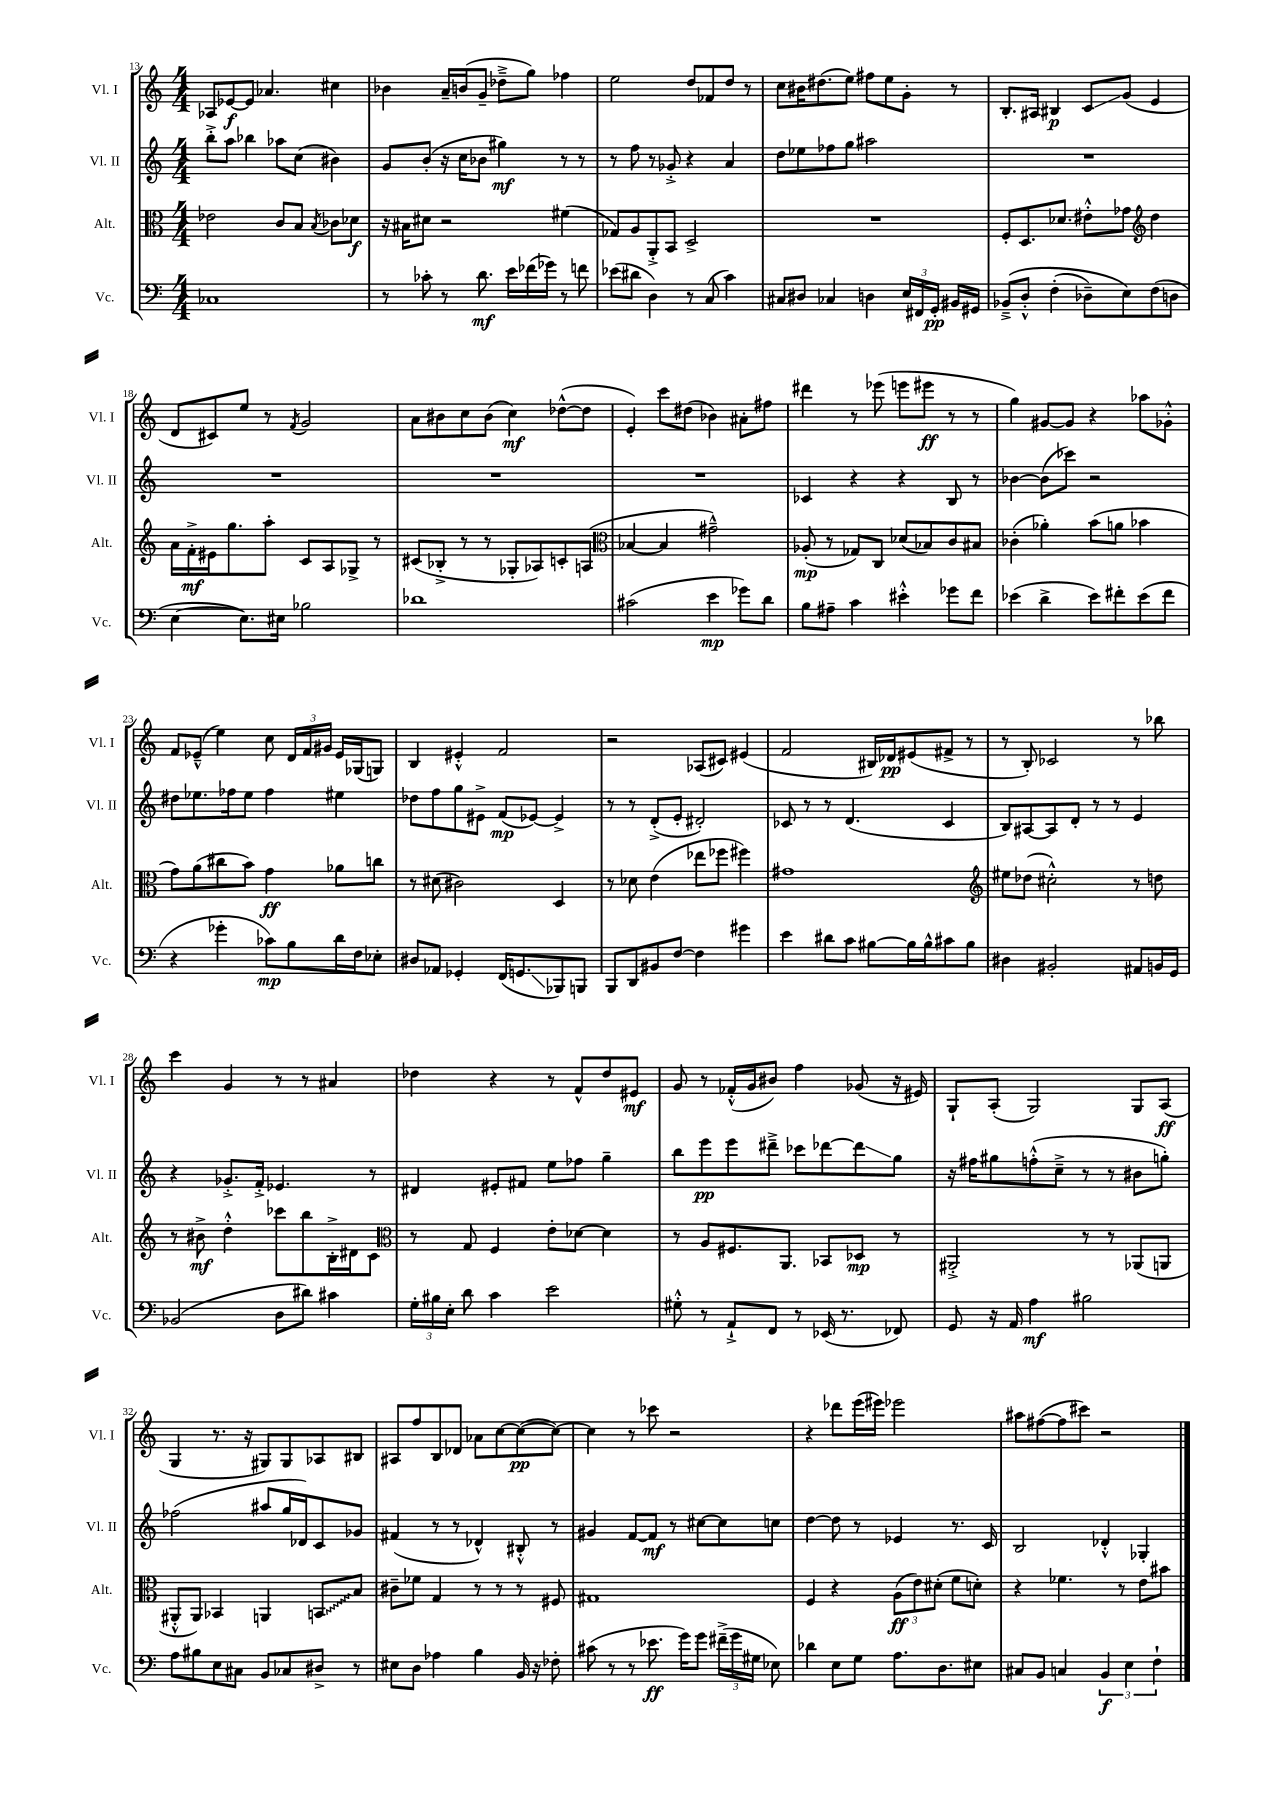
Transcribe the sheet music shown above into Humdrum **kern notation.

**kern	**kern	**kern	**kern
*staff4	*staff3	*staff2	*staff1
*clefF4	*clefC3	*clefG2	*clefG2
*k[]	*k[]	*k[]	*k[]
*M4/4	*M4/4	*M4/4	*M4/4
1C-	2e-	8bb'^	8A-
.	.	8aa	[8e-
.	.	4bb-	8e-]
.	.	.	4.a-
.	8c	8aa-	.
.	8B	(8cc	.
.	8qB	.	.
.	8c-	4b#)	4cc#
.	8d-	.	.
=	=	=	=
8r	16r	8g	4b-
.	16B#	.	.
8c-'	8d#	(8b'	.
8r	2r	16r	16a~
.	.	16cc	(16b
8.d	.	8b-	8g~
.	.	4gg#)	8dd-~^
16e	.	.	.
(16f-	.	.	8gg)
16g-)	.	.	.
8r	(4f#	8r	4ff-
8f	.	8r	.
=	=	=	=
(8e-	8G-)	8r	2ee
8d#	8A	8ff	.
4D)	8AA'^	8r	.
.	8BB	8g-'^	.
8r	2D^	4r	8dd
(8C	.	.	8f-
4c)	.	4a	8dd
.	.	.	8r
=	=	=	=
8C#	1r	8dd	8cc
8D#	.	8ee-	16b#
.	.	.	(8.dd#
4C-	.	8ff-	.
.	.	8gg	8ee)
4D	.	2aa#	8ff#
.	.	.	8ee
24E	.	.	8g'
24FF#	.	.	.
24GG'	.	.	.
16BB#	.	.	8r
16GG#	.	.	.
=	=	=	=
&(8BB-~^	8F'	1r	8.B'
8D'^^	8.D	.	.
.	.	.	16A#
(4F'	.	.	4B#
.	8.d-	.	.
8D-~)	8e#'^^	.	8c
8E&)	8g-	.	(8g
*	*clefG2	*	*
(8F	4dd	.	4e
8D	.	.	.
=	=	=	=
[4E	16a	1r	8d
.	16f'^	.	.
.	16e#	.	8c#)
.	8.gg	.	.
8.E])	.	.	8ee
.	8aa'	.	8r
16E#	.	.	.
.	.	.	8qf
2B-	8c	.	2g
.	8A	.	.
.	8G-^	.	.
.	8r	.	.
=	=	=	=
1d-	(8c#	1r	8a
.	8B-'^	.	8b#
.	8r	.	8cc
.	8r	.	(8b#
.	8G-'	.	4cc)
.	8A-)	.	.
.	8c'	.	([8dd-^^
.	(8A	.	8dd-]
=	=	=	=
*	*clefC3	*	*
(2c#	[4B-	1r	4e')
.	4B-]	.	8ccc
.	.	.	(8dd#
4e	2g#~^^)	.	4b-)
8g-)	.	.	8a#'
8d	.	.	8ff#
=	=	=	=
8B	(8A-'	4c-	4ddd#
8A#~	8r	.	.
4c	8G-)	4r	8r
.	8C	.	(8eee-
4e#'^^	(8d-	4r	8eee
.	8B-)	.	8eee#
8g-	8c	8B	8r
8f	8B#	8r	8r
=	=	=	=
(4e-	(4c-'	[4b-	4gg)
4d^	4a-')	(8b-]	[8g#
.	.	8ccc-)	8g#]
8e-)	(8b	2r	4r
8f#'	8a	.	.
(8e-	4b-	.	8aa-
8f#	.	.	8g-'^^
=	=	=	=
4r	8g)	8dd#	8f
.	(8a	8.ee-	(8e-~^^
4g-'	8cc#	.	4ee)
.	.	16ff-	.
.	8b)	8ee-	.
8c-)	4g	4ff-	8cc
8B	.	.	24d
.	.	.	24f
.	.	.	24g#
16d	8a-	4ee#	16e-
16F	.	.	(16G-
8E-'	8cc	.	8G)
=	=	=	=
8D#	8r	8dd-	4B
8AA-	(8d#	8ff	.
4GG-'	2c#)	8gg	4e#'^^
.	.	8e#^	.
(16FF	.	(8f	2f
8.GG	.	.	.
.	.	[8e-)	.
8BBB-)	4D	4e-^]	.
8BBB	.	.	.
=	=	=	=
8BBB	8r	8r	2r
8DD	8d-	8r	.
8BB#	(4e	(8d'^	.
[8F	.	8e'	.
4F]	8ee-	2d#')	(8A-
.	8ff-	.	8c#)
4g#	4ff#)	.	(4e#
=	=	=	=
4e	1g#	8c-	2f
.	.	8r	.
8d#	.	8r	.
8c	.	(4.d	.
[8B#	.	.	16B#)
.	.	.	16d-
16B#]	.	.	(8e#
16B#^^	.	.	.
8c#	.	4c-	8f#^
8B#	.	.	8r
=	=	=	=
*	*clefG2	*	*
4D#	8ee#	8B)	8r
.	(8dd-	[8A#	8B')
2BB#'	2cc#'^^)	8A#]	2c-
.	.	8d'	.
.	.	8r	.
.	.	8r	.
8AA#	8r	4e	8r
16BB	8dd	.	8bb-
16GG	.	.	.
=	=	=	=
(2BB-	8r	4r	4ccc
.	8b#^	.	.
.	4dd'^^	8.g-'^	4g
.	.	16f'^	.
8D	8ccc-	4.e-	8r
8d#)	8bb	.	8r
4c#	16B'^	.	4a#
.	16d#	.	.
.	8c	8r	.
=	=	=	=
*	*clefC3	*	*
24G'	8r	4d#	4dd-
24B#	.	.	.
24E'	.	.	.
8d	8G	.	.
4c	4F	8e#'	4r
.	.	8f#	.
2e	8e'	8ee	8r
.	[8d-	8ff-	8f^^
.	4d-]	4gg~	8dd-
.	.	.	8e#
=	=	=	=
8G#'^^	8r	8bb	8g
8r	8A	8eee	8r
8AA`^	8.F#	8eee	(16f-'^^
.	.	.	16g
8FF	.	8ddd#~^	8b#)
.	8.AA	.	.
8r	.	8ccc-	4ff
(16EE-	8BB-	[8ddd-	.
8.r	.	.	.
.	8D-	8ddd-]	(8g-
8FF-)	8r	8gg	16r
.	.	.	16e#)
=	=	=	=
8GG	2AA#'^	16r	8G`
.	.	16ff#	.
16r	.	8gg#	(8A'
16AA	.	.	.
4A	.	(8ff'^^	2G)
.	.	8cc~^	.
2B#	8r	8r	.
.	8r	8r	.
.	(8AA-	8b#	8G
.	8AA	8gg')	(8A
=	=	=	=
8A	8AA#'^^	(2ff-	4G
8B#	8AA#)	.	.
8E	4BB-	.	8.r
8C#	.	.	.
.	.	.	16r
8BB	4AA	8aa#	8G#)
8C-	.	16gg	8G#
.	.	16d-)	.
8D#^	8BB	8c	8A-
8r	8B	8g-	8B#
=	=	=	=
8E#	8c#~	(4f#	8A#
8D	8f-	.	8ff
4A-	4G	8r	8B
.	.	8r	8d-
4B	8r	4d-^^)	8a-
.	8r	.	[8cc
16BB	8r	8B#'^^	(8cc_
16r	.	.	.
8F-'	8F#	8r	8cc_)
=	=	=	=
(8c#	1G#	4g#	4cc]
8r	.	.	.
8r	.	[8f	8r
8.e-	.	8f]	8ccc-
.	.	8r	2r
16g)	.	.	.
8g	.	[8cc#	.
(24f#~^	.	8cc#]	.
24g	.	.	.
24G#	.	.	.
8E-)	.	8cc	.
=	=	=	=
4d-	4F	[4dd	4r
8E	4r	8dd]	8ddd-
8G	.	8r	(16eee
.	.	.	16eee#)
8.A	(12A	4e-	2eee-
.	12e)	.	.
.	(12d#'	.	.
8.D	.	.	.
.	8f	8.r	.
8E#	8d')	.	.
.	.	16c	.
=	=	=	=
8C#	4r	2B	8aa#
8BB	.	.	([8ff#
4C	4.f-	.	8ff#]
.	.	.	8ccc#)
6BB	.	4d-'^^	2r
.	8r	.	.
6E	.	.	.
.	8e	4G-'	.
6F`	.	.	.
.	8b#	.	.
==	==	==	==
*-	*-	*-	*-
